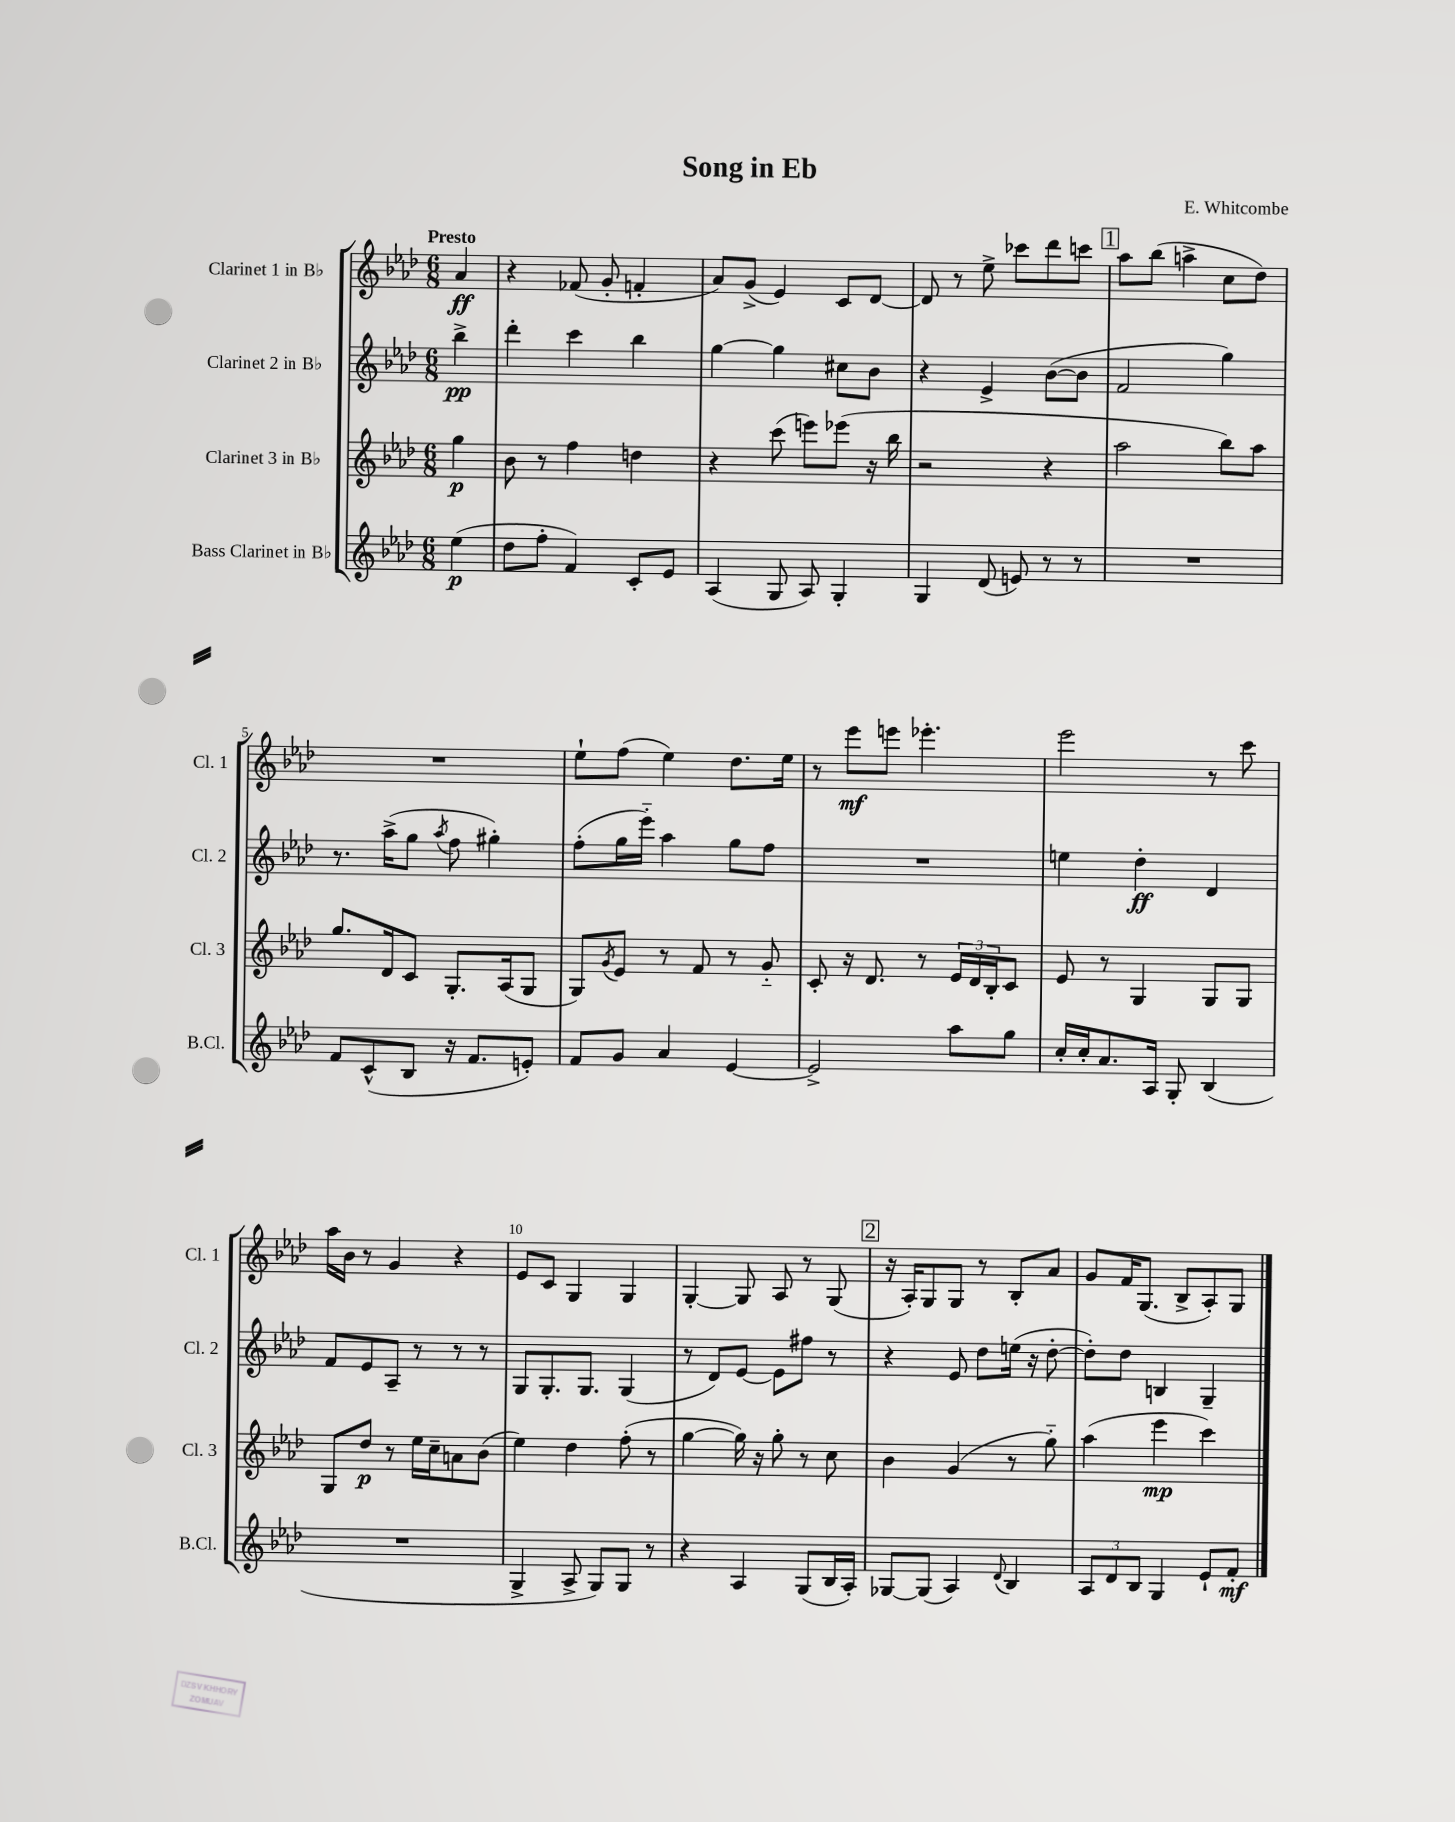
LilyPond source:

\header { title = "Song in Eb" composer = "E. Whitcombe" }
<<
\new StaffGroup <<
\new Staff = "s0" \with { instrumentName = "Clarinet 1 in Bb" shortInstrumentName = "Cl. 1" } {
    \clef treble \key aes \major \numericTimeSignature \time 6/8 \partial 4 \tempo "Presto"
    aes'4\ff |
    r4 fes'8( g'8-. f'4-. |
    aes'8) g'8->( ees'4) c'8 des'8~ |
    des'8 r8 ees''8-> ces'''8 des'''8 c'''8 |
    \mark \markup { \box "1" } aes''8 bes''8( a''4-> c''8 des''8) |
    R2. |
    ees''8-! f''8( ees''4) des''8. ees''16 |
    r8 ees'''8\mf e'''8 ees'''4.-. |
    ees'''2 r8 c'''8 |
    aes''16 bes'16 r8 g'4 r4 |
    ees'8 c'8 g4 g4 |
    g4~-. g8 aes8 r8 g8( |
    \mark \markup { \box "2" } r16 aes16-.) g8 g8 r8 bes8-. aes'8 |
    g'8 f'16 g8.( bes8-> aes8-.) g8 \bar "|." |
}
\new Staff = "s1" \with { instrumentName = "Clarinet 2 in Bb" shortInstrumentName = "Cl. 2" } {
    \clef treble \key aes \major \numericTimeSignature \time 6/8 \partial 4
    bes''4->\pp |
    des'''4-. c'''4 bes''4 |
    g''4~ g''4 cis''8 bes'8 |
    r4 ees'4-> bes'8~( bes'8 |
    \mark \markup { \box "1" } f'2 g''4) |
    r8. aes''16->( g''8 \acciaccatura { aes''8 } f''8 gis''4-.) |
    f''8-.( g''16 ees'''16-_) aes''4 g''8 f''8 |
    R2. |
    e''4 des''4-.\ff des'4 |
    f'8 ees'8 aes8-- r8 r8 r8 |
    g8 g8.-. g8. g4( |
    r8 des'8) ees'8~ ees'8 fis''8 r8 |
    \mark \markup { \box "2" } r4 ees'8 des''8 e''16( r16 des''8~-. |
    des''8-.) des''8 b4 g4-- \bar "|." |
}
\new Staff = "s2" \with { instrumentName = "Clarinet 3 in Bb" shortInstrumentName = "Cl. 3" } {
    \clef treble \key aes \major \numericTimeSignature \time 6/8 \partial 4
    g''4\p |
    bes'8 r8 f''4 d''4 |
    r4 c'''8( e'''8) ees'''8( r16 bes''16 |
    r2 r4 |
    \mark \markup { \box "1" } aes''2 bes''8) aes''8 |
    g''8. des'16 c'8 g8.-. aes16( g8 |
    g8) \acciaccatura { g'8 } ees'8 r8 f'8 r8 g'8-_ |
    c'8-. r16 des'8. r8 \tuplet 3/2 { ees'16 des'16 bes16-. } c'8 |
    ees'8 r8 g4 g8 g8 |
    g8 des''8\p r8 ees''16 c''16-- a'8 bes'8( |
    ees''4) des''4 f''8-.( r8 |
    g''4~ g''16) r16 g''8-. r8 c''8 |
    \mark \markup { \box "2" } bes'4 g'4( r8 g''8-_) |
    aes''4( ees'''4\mp c'''4) \bar "|." |
}
\new Staff = "s3" \with { instrumentName = "Bass Clarinet in Bb" shortInstrumentName = "B.Cl." } {
    \clef treble \key aes \major \numericTimeSignature \time 6/8 \partial 4
    ees''4\p( |
    des''8 f''8-. f'4) c'8-. ees'8 |
    aes4( g8 aes8) g4-. |
    g4 des'8( e'8) r8 r8 |
    \mark \markup { \box "1" } R2. |
    f'8 c'8-^( bes8 r16 f'8. e'8-.) |
    f'8 g'8 aes'4 ees'4~ |
    ees'2-> aes''8 g''8 |
    c''16-. c''16-. aes'8. aes16 g8-. bes4( |
    R2. |
    g4-> aes8-> g8) g8 r8 |
    r4 aes4 g8( bes16 aes16-.) |
    \mark \markup { \box "2" } ges8~ ges8( aes4) \appoggiatura { des'8 } bes4 |
    \tuplet 3/2 { aes8 des'8 bes8 } g4 ees'8-! f'8-.\mf \bar "|." |
}
>>
>>
\layout { \context { \Score \override BarNumber.break-visibility = ##(#f #t #t) barNumberVisibility = #(every-nth-bar-number-visible 5) } }
